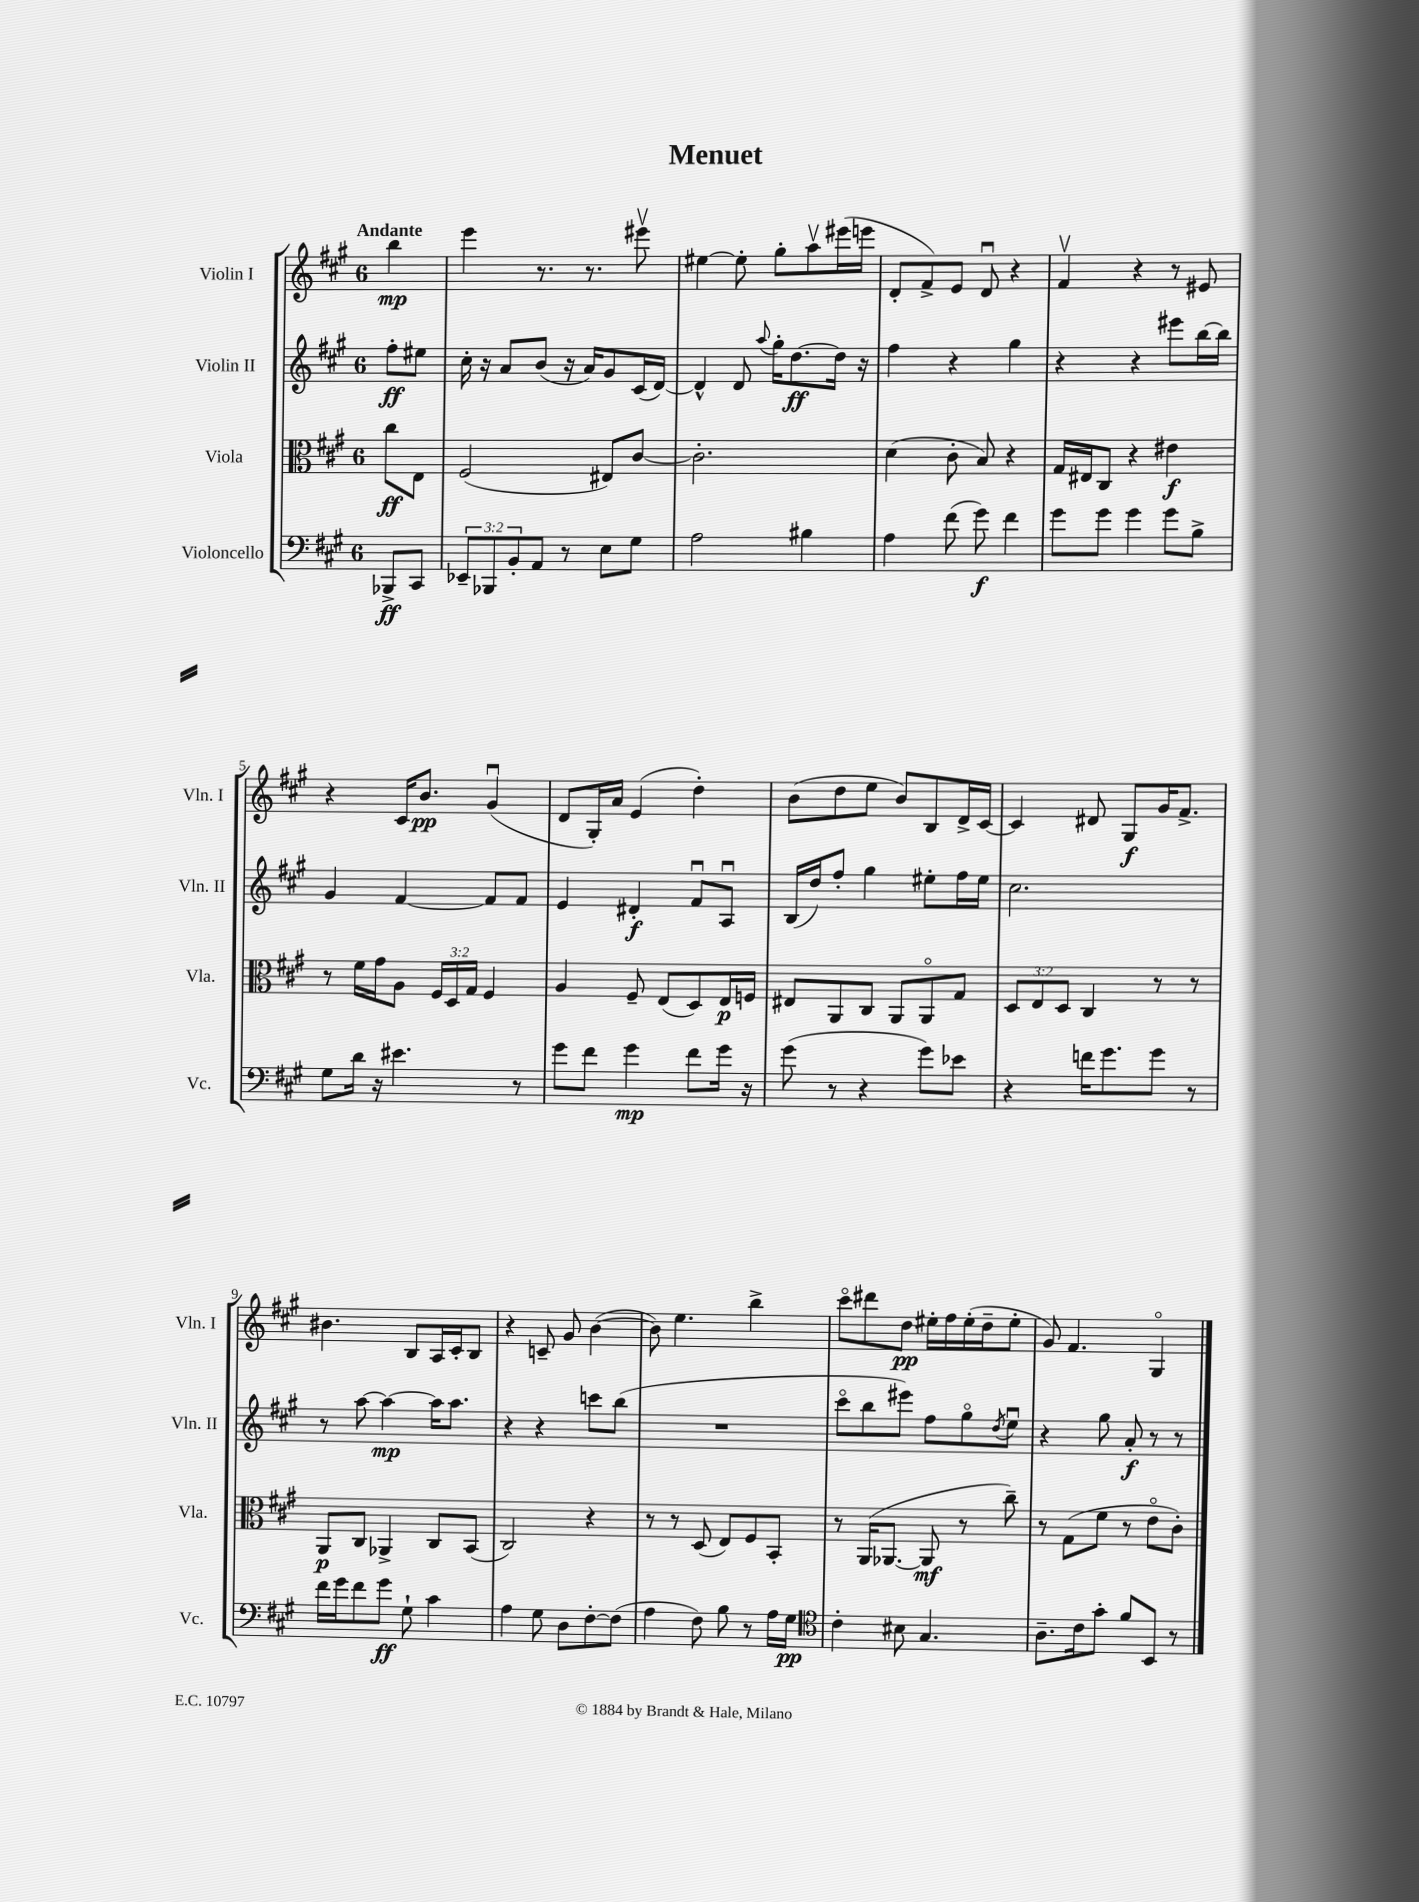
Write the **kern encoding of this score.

**kern	**kern	**kern	**kern
*staff4	*staff3	*staff2	*staff1
*clefF4	*clefC3	*clefG2	*clefG2
*k[f#c#g#]	*k[f#c#g#]	*k[f#c#g#]	*k[f#c#g#]
*M6/8	*M6/8	*M6/8	*M6/8
8BBB-^/L	8cc#\L	8ff#'\L	4bb\
8CC#/J	8E\J	8ee#\J	.
=	=	=	=
12EE-~/L	(2F#/	16cc#'\	4eee\
.	.	16r	.
12BBB-/	.	.	.
.	.	8a/L	.
12BB'/	.	.	.
8AA/J	.	(8b/J	8.r
8r	.	16r	.
.	.	16a/LK)	8.r
8E\L	8E#/L)	8g#/	.
8G#\J	[8c#/J	(16c#/L	8eee#v\
.	.	[16d/JJ)	.
=	=	=	=
2A\	2.c#'\]	4d^^/]	[4ee#\
.	.	8d/	8ee#'\]
.	.	8qqaa/	.
.	.	16gg#'\LK	8gg#'\L
.	.	[8.dd\	.
4B#\	.	.	8aav\
.	.	16dd\]Jk	(16eee#\L
.	.	16r	16eee\JJ
=	=	=	=
4A\	(4d\	4ff#\	8d'/L
.	.	.	8f#^/)
(8f#\	8c#'\	4r	8e/J
8g#\)	8B/)	.	8du/
4f#\	4r	4gg#\	4r
=	=	=	=
8g#\L	16G#/LL	4r	4f#v/
.	16E#/J	.	.
8g#\J	8C#/J	.	.
4g#\	4r	4r	4r
8g#\L	4e#\	8eee#\L	8r
8B^\J	.	[16bb\L	8e#/
.	.	16bb\]JJ	.
=	=	=	=
8G#\L	8r	4g#/	4r
16d\Jk	16f#\LL	.	.
16r	16g#\J	.	.
4.e#\	8A\J	[4f#/	16c#/LK
.	.	.	8.b/J
.	24F#/LL	.	.
.	24D/	.	.
.	24G#/JJ	.	.
.	4F#/	8f#/]L	(4g#u/
8r	.	8f#/J	.
=	=	=	=
8g#\L	4A/	4e/	8d/L
8f#\J	.	.	16G#'/L)
.	.	.	16a/JJ
4g#\	8F#~/	4d#'/	(4e/
.	(8E/L	.	.
8f#\L	8D/)	8f#u/L	4dd'\)
16g#\Jk	16E/L	8Au/J	.
16r	16F/JJ	.	.
=	=	=	=
(8g#\	8E#/L	(16B/LL	(8b\L
.	.	16dd/J)	.
8r	8AA/	8ff#'/J	8dd\
4r	8C#/J	4gg#\	8ee\J
.	8AA/L	.	8b/L)
8g#\L)	8AAo/	8ee#'\L	8B/
8e-\J	8G#/J	16ff#\L	16d^/L
.	.	16ee#\JJ	[16c#/JJ
=	=	=	=
4r	12D/L	2.cc#\	4c#/]
.	12E/	.	.
.	12D/J	.	.
16f\LK	4C#/	.	8d#/
8.g#\	.	.	.
.	.	.	8G#/L
8g#\J	8r	.	16g#/K
.	.	.	8.f#^/J
8r	8r	.	.
=	=	=	=
16f#\LL	8AA/L	8r	4.b#\
16g#\J	.	.	.
8f#\	8C#/J	[8aa\	.
8g#\J	4AA-^/	4aa\_	.
8G#`\	.	.	8B/L
4c#\	8C#/L	16aa\]LK	16A/L
.	.	8.aa\J	16c#'/J
.	(8BB/J	.	8B/J
=	=	=	=
4A\	2C#/)	4r	4r
8G#\	.	4r	8c~/
8D\L	.	.	8g#/
[8F#'\	4r	8ccc\L	([4b\
(8F#\]J	.	(8bb\J	.
=	=	=	=
4A\	8r	2.r	8b\])
.	8r	.	4.ee\
8F#\)	(8D/	.	.
8B\	8E/L)	.	.
8r	8F#/	.	4bb^\
16A\LL	8BB'/J	.	.
16G#\JJ	.	.	.
=	=	=	=
*clefC4	*	*	*
4c#'\	8r	8ccc#o\L	8ccc#o\L
.	(16AA/LK	8bb\	8ddd#\
.	[8.AA-/J	.	.
8B#\	.	8eee#\J)	8dd\J
4.G#/	8AA-/]	8ff#\L	16ee#'\LL
.	.	.	16ff#\
.	8r	8gg#o\	(16ee#'\
.	.	.	16dd~\J
.	.	8qdd/	.
.	8cc#~\)	8eeu\J	8ee#'\J
=	=	=	=
8.A~\L	8r	4r	8g#/)
.	(8G#\L	.	4.f#/
16c#\k	.	.	.
8g#'\J	8f#\J	8gg#\	.
8f#/L	8r	8a'/	.
8BB/J	8eo\L	8r	4G#o/
8r	8c#'\J)	8r	.
==	==	==	==
*-	*-	*-	*-
